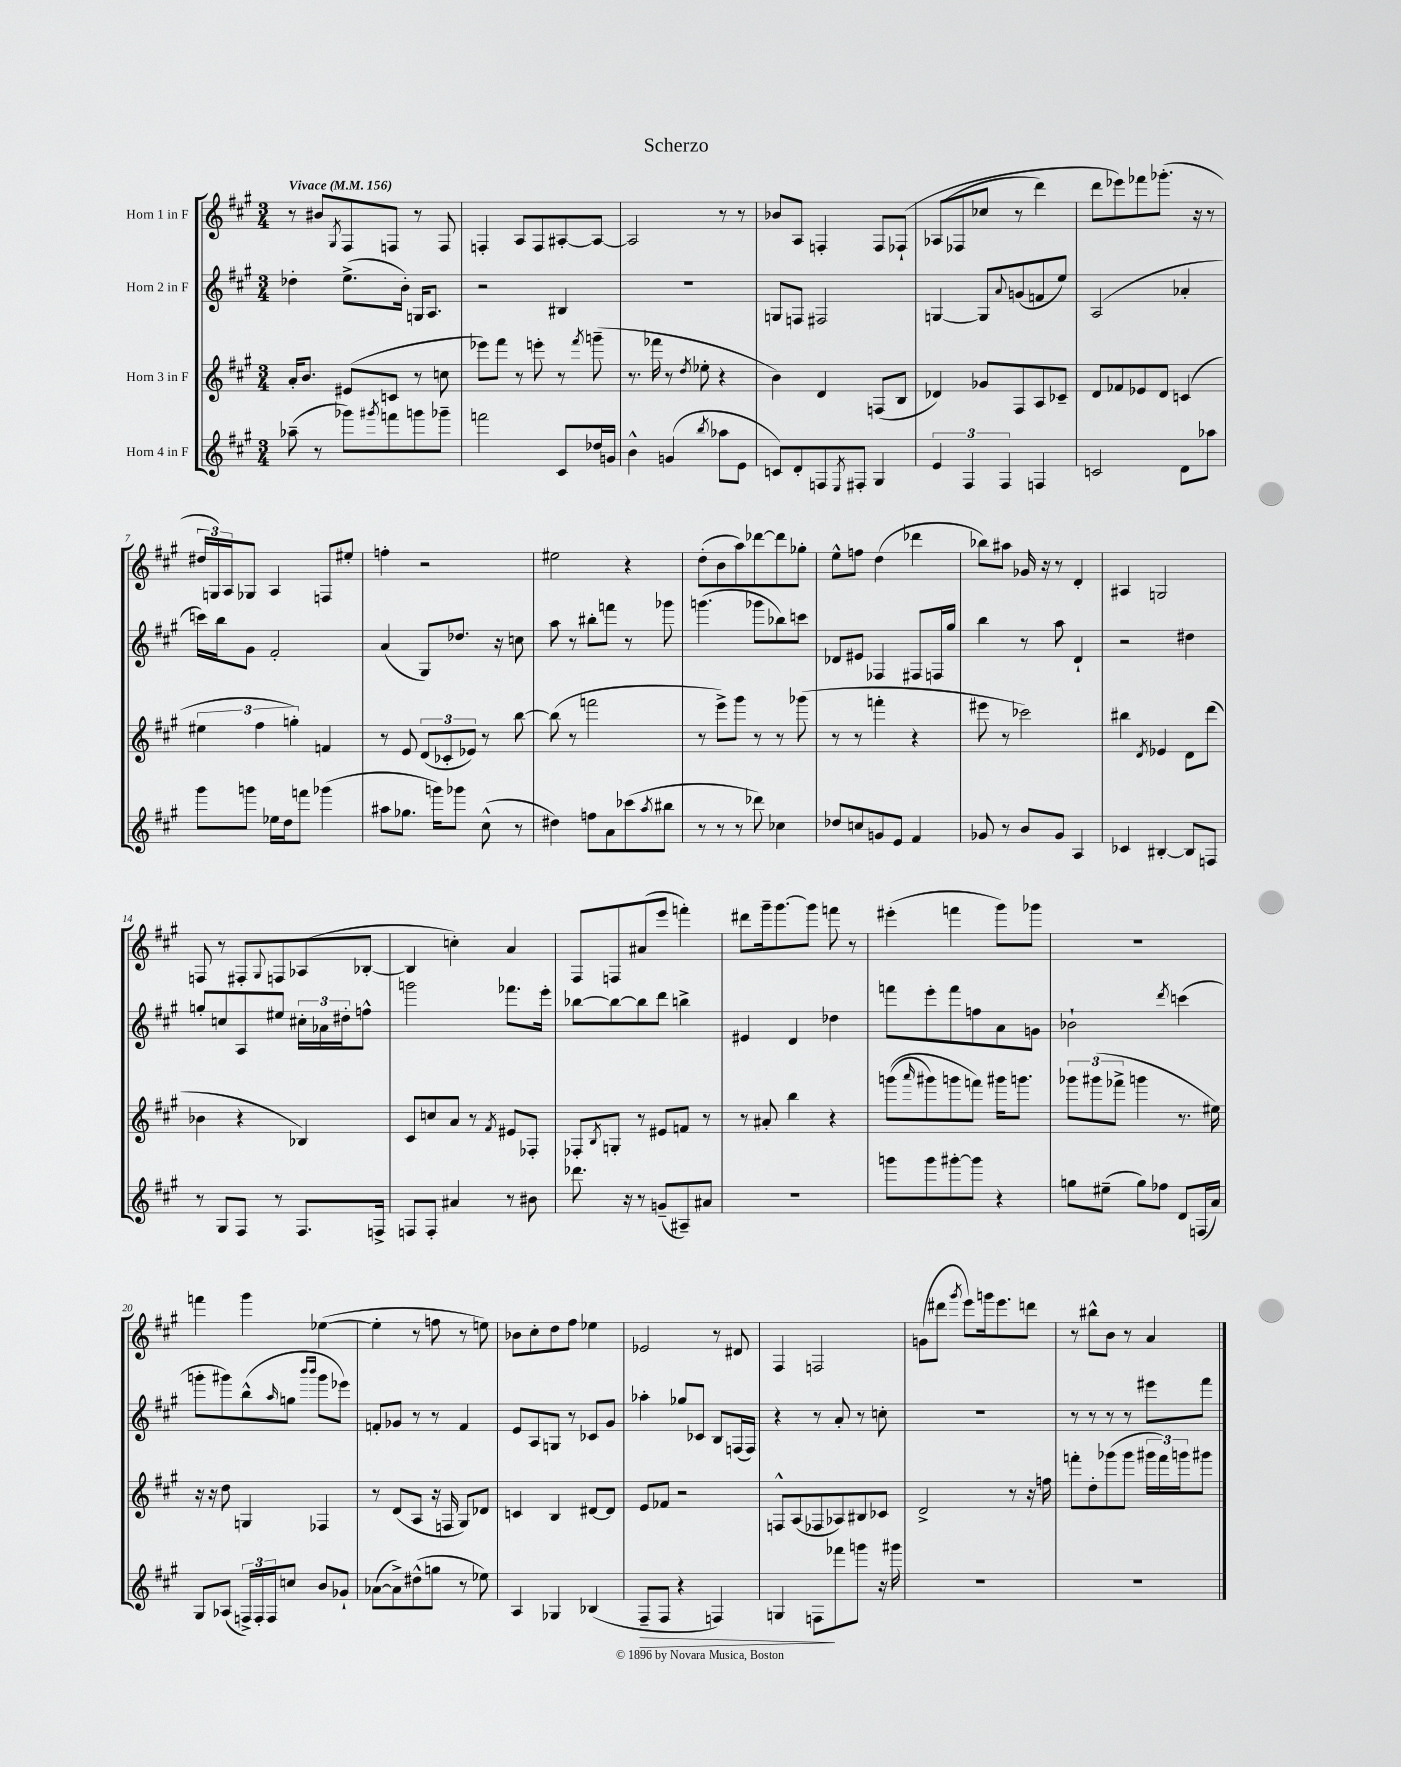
\header { title = "Scherzo" }
<<
\new StaffGroup <<
\new Staff = "s0" \with { instrumentName = "Horn 1 in F" } {
    \clef treble \key a \major \numericTimeSignature \time 3/4 \tempo "Vivace" 4 = 156
    r8 bis'8 \acciaccatura { gis8 } fis8 f8 r8 f8 |
    f4-. a8 f8 ais8~-. ais8~ |
    ais2 r8 r8 |
    bes'8 a8 f4-. f8 fes8-!\( |
    aes8( fes8 ces''8 r8 d'''4) |
    d'''8 ees'''8\) fes'''8 ges'''8.-.( r16 r8 |
    \tuplet 3/2 { dis''16 g16) a16 } ges8 a4 f8 eis''8-. |
    f''4-. r2 |
    eis''2 r4 |
    d''8-.( b'8 a''8) des'''8~ des'''8 ges''8-. |
    e''8-^ f''8 d''4( des'''4 |
    bes''8) ais''8 ges'16 r16 r8 d'4-. |
    ais4 g2 |
    f8 r8 fis8-. \appoggiatura { gis8 } f8 aes8( bes8~-. |
    bes4 c''4-.) a'4 |
    fis8 f8 ais'8( e'''8 f'''4-.) |
    dis'''8 gis'''16-- gis'''8.~ gis'''8 f'''8 r8 |
    eis'''4-.( f'''4 gis'''8) ges'''8 |
    R2. |
    f'''4 gis'''4 ees''4~( |
    ees''4-. r8 f''8 r8 e''8) |
    bes'8 cis''8-. d''8 fis''8 ees''4 |
    ees'2 r8 dis'8 |
    fis4 f2 |
    g'8( dis'''8 \acciaccatura { gis'''8 } e'''8) g'''16 e'''8. d'''8 |
    r8 bis''8-^ b'8 r8 a'4 \bar "|." |
}
\new Staff = "s1" \with { instrumentName = "Horn 2 in F" } {
    \clef treble \key a \major \numericTimeSignature \time 3/4
    des''4-. e''8.->( b'16-.) g16 a8. |
    r2 bis4 |
    R2. |
    g8 f8 fis2 |
    g4~ g8 \appoggiatura { a'8 } g'8( f'8 e''8) |
    a2( aes'4-. |
    c'''16) b''16 gis'8 fis'2-. |
    a'4( gis8) des''8. r16 c''8 |
    a''8 r8 bis''8-. f'''8 r8 ges'''8 |
    g'''4.( ges'''8 bes''8) c'''8 |
    des'8 eis'8 fes4 fis8 f16 gis''16 |
    b''4 r8 a''8 d'4-! |
    r2 dis''4 |
    g''8-. c''8 a8 eis''8 \tuplet 3/2 { cis''16-. aes'16 dis''16-. } f''8-^ |
    g'''2 fes'''8. e'''16-. |
    bes''8~ bes''8~ bes''8 d'''8 b''4-> |
    eis'4 d'4 des''4 |
    f'''8 e'''8-. f'''8 f''8 a'8 g'8 |
    bes'2-! \acciaccatura { d'''8 } c'''4( |
    g'''8-. gis'''8) b''8-^( \grace { a''16 } g''8 \grace { b'''16 b'''16 } gis'''8 ees'''8) |
    f'8-. ges'8 r8 r8 f'4 |
    e'8 a8 g8 r8 ces'8 gis'8 |
    aes''4-. ges''8 ces'8 b8 f16( f16) |
    r4 r8 a'8-. r8 c''8-. |
    R2. |
    r8 r8 r8 r8 eis'''8 fis'''8 \bar "|." |
}
\new Staff = "s2" \with { instrumentName = "Horn 3 in F" } {
    \clef treble \key a \major \numericTimeSignature \time 3/4
    a'16-. b'8. eis'8( c'8 r8 c''8 |
    ees'''8) fis'''8 r8 e'''8-. r8 \acciaccatura { fis'''8 } g'''8--( |
    r8. fes'''16 r8 \acciaccatura { d''8 } ees''8-. r4 |
    b'4) d'4 f8( b8 |
    des'4) ges'8 fis8 a8 ces'8-- |
    d'8 fes'8 ees'8 d'8 c'4( |
    \tuplet 3/2 { eis''4 fis''4 g''4-.) } f'4 |
    r8 e'8 \tuplet 3/2 { d'8( ces'8-. ees'8) } r8 b''8~ |
    b''8( r8 f'''2 |
    r8 e'''8->) gis'''8 r8 r8 ges'''8( |
    r8 r8 f'''4-. r4 |
    eis'''8 r8 ces'''2) |
    bis''4 \acciaccatura { d'8 } ees'4 d'8 d'''8( |
    bes'4 r4 bes4) |
    cis'8 c''8 a'8 r8 \acciaccatura { fis'8 } eis'8 fes8-. |
    fes8-. \acciaccatura { b8 } g8-. r8 eis'8 f'8 r8 |
    r8 ais'8-. b''4 r4 |
    g'''8(\( \grace { a'''16 } gis'''8) g'''8 f'''8\) gis'''16 g'''8. |
    \tuplet 3/2 { ges'''8 gis'''8( fes'''8-> } g'''4 r8. eis''16) |
    r16 r16 d''8 g4 fes4 |
    r8 d'8( a8 r16 f16 gis8) des'8 |
    c'4 b4 dis'8~ dis'8 |
    e'8 fes'8 r2 |
    f8-^ a8( fes8 aes8) bis8 ces'8 |
    d'2-> r8 r16 f''16 |
    f'''8-. d''8-. ges'''8( ges'''8 \tuplet 3/2 { gis'''16 f'''16) g'''16 } gis'''8 \bar "|." |
}
\new Staff = "s3" \with { instrumentName = "Horn 4 in F" } {
    \clef treble \key a \major \numericTimeSignature \time 3/4
    aes''8--( r8 ges'''8) \acciaccatura { gis'''8 } f'''8 g'''8 ges'''8-- |
    f'''2 cis'8 des''16 g'16 |
    b'4-^ g'4( \acciaccatura { b''8 } aes''8 e'8 |
    c'8) d'8-. f8 \acciaccatura { e8 } fis8-. gis4 |
    \tuplet 3/2 { e'4 fis4 fis4 } f4 |
    c'2 d'8 aes''8 |
    gis'''8 g'''8 ees''16 d''16 f'''8 ges'''4( |
    ais''8 ges''8. g'''16) ges'''8 cis''8-^( r8 |
    dis''4) f''8 a'8 ces'''8( \acciaccatura { a''8 } bis''8 |
    r8 r8 r8 des'''8) ces''4 |
    des''8 c''8 g'8 e'8 fis'4 |
    ges'8 r8 b'8 ges'8 a4 |
    ces'4 bis4~-. bis8 f8 |
    r8 gis8 fis8 r8 fis8. f16-> |
    f8 f8-. ais'4 r8 bis'8 |
    des'''8. r16 r8 g'8--( ais8--) ais'8 |
    R2. |
    g'''8 g'''8 gis'''8~-. gis'''8 r4 |
    g''8 eis''8--( g''8) fes''8 d'8 f16( a'16) |
    gis8 aes8( \tuplet 3/2 { f16->) f16-. f16 } c''8 b'8 ges'8-! |
    aes'8~( aes'8->) dis''8-^( g''8 r8 ees''8) |
    a4 ges4 bes4( |
    fis8--\> fis8 r4 f4) |
    g4 f8\! fes'''8 g'''8 r16 gis'''16 |
    R2. |
    R2. \bar "|." |
}
>>
>>
